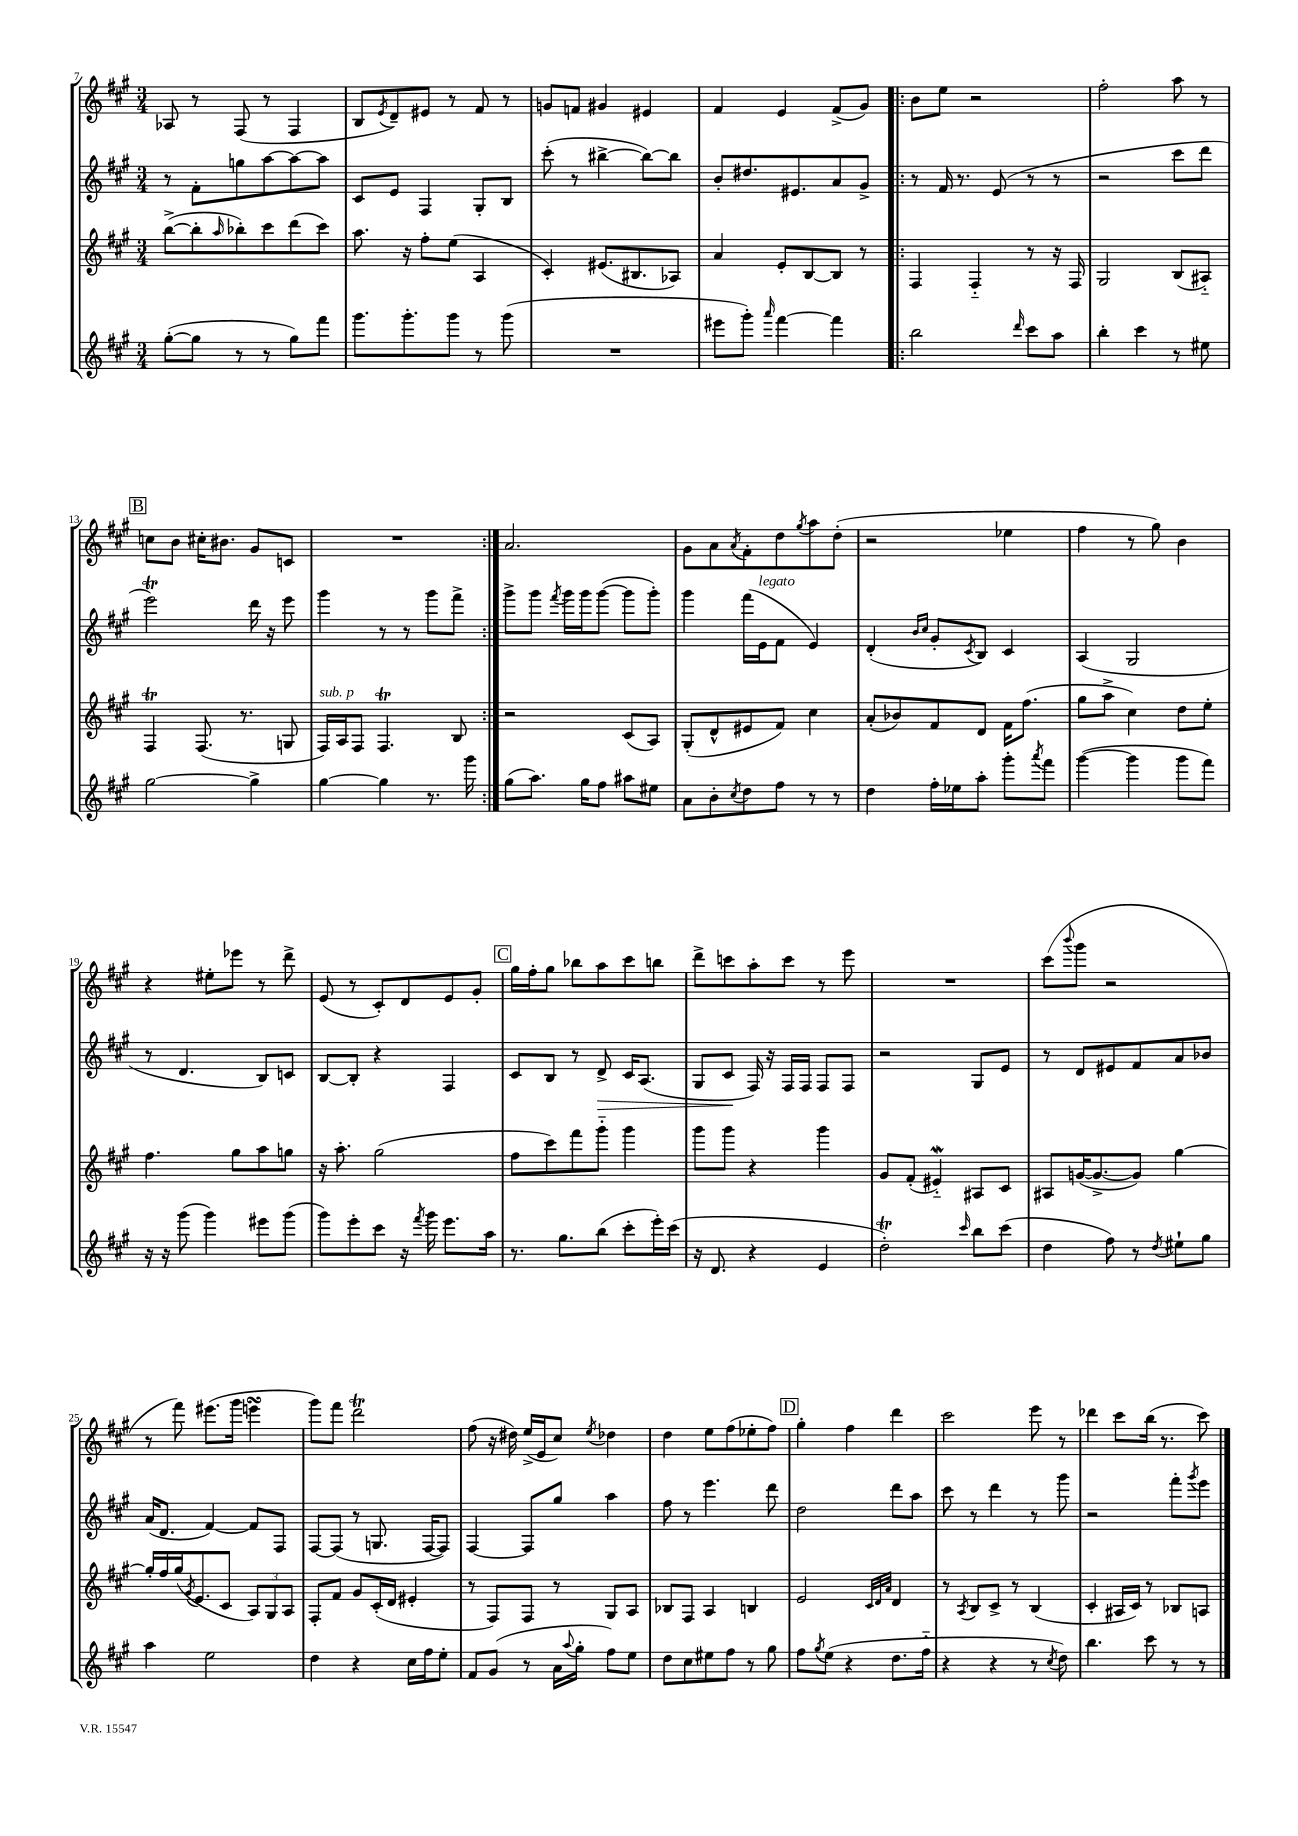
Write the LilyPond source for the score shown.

<<
\new StaffGroup <<
\new Staff = "s0" {
    \clef treble \key a \major \numericTimeSignature \time 3/4
    aes8 r8 fis8( r8 fis4 |
    b8 \acciaccatura { e'8 } d'8--) eis'8 r8 fis'8 r8 |
    g'8 f'8 gis'4 eis'4 |
    fis'4 e'4 fis'8->( gis'8) |
    \repeat volta 2 { b'8 e''8 r2 |
    fis''2-. a''8 r8 |
    \mark \markup { \box "B" } c''8 b'8 cis''16-. bis'8. gis'8 c'8 |
    R2. | }
    a'2. |
    gis'8 a'8 \acciaccatura { a'8 } fis'8-. d''8 \acciaccatura { gis''8 } a''8 d''8-.( |
    r2 ees''4 |
    fis''4 r8 gis''8) b'4 |
    r4 eis''8-. ees'''8 r8 d'''8-> |
    e'8( r8 cis'8-.) d'8 e'8 gis'8-. |
    \mark \markup { \box "C" } gis''16 fis''16-. gis''8 bes''8 a''8 cis'''8 b''8 |
    d'''8-> c'''8 a''8-. c'''8 r8 e'''8 |
    R2. |
    cis'''8( \appoggiatura { b'''8 } gis'''8 r2 |
    r8 fis'''8) eis'''8.( gis'''16 e'''4\turn |
    gis'''8) fis'''8 d'''2\trill |
    fis''8( r16 dis''16) e''16->( e'16 cis''8) \acciaccatura { e''8 } des''4 |
    d''4 e''8 fis''8( ees''8-. fis''8) |
    \mark \markup { \box "D" } gis''4-. fis''4 d'''4 |
    cis'''2 e'''8 r8 |
    des'''4 cis'''8 b''16( r8. cis'''8) \bar "|." |
}
\new Staff = "s1" {
    \clef treble \key a \major \numericTimeSignature \time 3/4
    r8 fis'8-. g''8 a''8~ a''8~ a''8 |
    cis'8 e'8 fis4 gis8-. b8 |
    cis'''8-.( r8 bis''4~-> bis''8~) bis''8 |
    b'8-. dis''8. eis'8. a'8 gis'8-> |
    \repeat volta 2 { r8 fis'16 r8. e'8( r8 r8 |
    r2 cis'''8 d'''8 |
    \mark \markup { \box "B" } e'''2\trill) d'''16 r16 e'''8 |
    gis'''4 r8 r8 gis'''8 fis'''8-> | }
    gis'''8-> gis'''8 \acciaccatura { fis'''8 } gis'''16 gis'''16 gis'''8~( gis'''8 gis'''8-.) |
    gis'''4 fis'''16( e'16^\markup { \italic "legato" } fis'8 e'4) |
    d'4-.( \grace { b'16 cis''16 } gis'8-. \acciaccatura { cis'8 } b8) cis'4 |
    a4( gis2 |
    r8 d'4. b8) c'8 |
    b8~ b8-. r4 fis4 |
    \mark \markup { \box "C" } cis'8 b8 r8 d'8->\> cis'16 a8.( |
    gis8 cis'8\! fis16) r16 fis16 fis16 fis8 fis8 |
    r2 gis8 e'8 |
    r8 d'8 eis'8 fis'8 a'8 bes'8 |
    a'16( d'8. fis'4~) fis'8 fis8 |
    fis8~ fis8( r8 g8. fis16~ fis8) |
    fis4~ fis8 gis''8 a''4 |
    fis''8 r8 e'''4. d'''8 |
    \mark \markup { \box "D" } d''2 d'''8 a''8 |
    cis'''8 r8 d'''4 r8 gis'''8 |
    r2 fis'''8-. \acciaccatura { gis'''8 } e'''8 \bar "|." |
}
\new Staff = "s2" {
    \clef treble \key a \major \numericTimeSignature \time 3/4
    b''8~->( b''8-. \grace { a''16 } bes''8-.) cis'''8 d'''8( cis'''8) |
    a''8. r16 fis''8-. e''8( a4 |
    cis'4-.) eis'8.( bis8. aes8) |
    a'4 e'8-. b8~ b8 r8 |
    \repeat volta 2 { fis4 fis4-_ r8 r16 fis16 |
    gis2 b8( ais8-_) |
    \mark \markup { \box "B" } fis4\trill fis8.( r8. g8 |
    fis16^\markup { \italic "sub. p" }) a16 fis8 fis4.\trill b8 | }
    r2 cis'8( a8) |
    gis8-.( d'8-^ eis'8 fis'8) cis''4 |
    a'8-.( bes'8) fis'8 d'8 fis'16 fis''8.( |
    gis''8 a''8-> cis''4) d''8 e''8-. |
    fis''4. gis''8 a''8 g''8 |
    r16 a''8.-. gis''2( |
    \mark \markup { \box "C" } fis''8 cis'''8) fis'''8 gis'''8-_ gis'''4 |
    gis'''8 gis'''8 r4 gis'''4 |
    gis'8 fis'8-.( eis'4-_\mordent) ais8 cis'8 |
    ais8 g'16~( g'8.~-> g'8) gis''4~ |
    gis''16-. fis''16 gis''16( \acciaccatura { gis'8 } e'8. cis'8 \tuplet 3/2 { a8) gis8 a8 } |
    fis8-. fis'8 gis'8 cis'16-.( d'16 eis'4-. |
    r8 fis8) fis8 r8 gis8 a8 |
    bes8 fis8 a4 b4 |
    \mark \markup { \box "D" } e'2 \grace { cis'32 d'32 a'32 } d'4 |
    r8 \acciaccatura { a8 } b8 cis'8-> r8 b4( |
    cis'4-. ais16 cis'16) r8 bes8 a8 \bar "|." |
}
\new Staff = "s3" {
    \clef treble \key a \major \numericTimeSignature \time 3/4
    gis''8~-.( gis''8 r8 r8 gis''8) fis'''8 |
    gis'''8. gis'''8.-. gis'''8 r8 gis'''8( |
    R2. |
    eis'''8 gis'''8-.) \grace { a'''16 } fis'''4~ fis'''4 |
    \repeat volta 2 { b''2 \grace { d'''16 } cis'''8 a''8 |
    b''4-. cis'''4 r8 eis''8 |
    \mark \markup { \box "B" } gis''2~ gis''4-> |
    gis''4~ gis''4 r8. gis'''16 | }
    gis''8( a''8.) gis''16 fis''8 ais''8 eis''8 |
    a'8 b'8-. \acciaccatura { cis''8 } d''8 fis''8 r8 r8 |
    d''4 fis''16-. ees''16 a''8-. gis'''8-. \acciaccatura { a'''8 } fis'''8 |
    gis'''4~( gis'''4 gis'''8 fis'''8) |
    r16 r16 gis'''8( gis'''4) eis'''8 gis'''8( |
    gis'''8) e'''8-. cis'''8 r16 \acciaccatura { fis'''8 } gis'''16 e'''8. a''16 |
    \mark \markup { \box "C" } r8. gis''8. b''8( cis'''8-. e'''16-.) cis'''16( |
    r16 d'8. r4 e'4 |
    d''2-.\trill) \grace { cis'''16 } b''8 cis'''8( |
    d''4 fis''8) r8 \acciaccatura { d''8 } eis''8-! gis''8 |
    a''4 e''2 |
    d''4 r4 cis''16 fis''16 e''8-. |
    fis'8 gis'8( r8 a'16 \appoggiatura { a''8 } gis''16-. fis''8) e''8 |
    d''8 cis''8 eis''8 fis''8 r8 gis''8 |
    \mark \markup { \box "D" } fis''8 \acciaccatura { gis''8 } e''8( r4 d''8. fis''16-_ |
    r4 r4 r8 \acciaccatura { cis''8 } d''8) |
    b''4. cis'''8 r8 r8 \bar "|." |
}
>>
>>
\layout { \context { \Score currentBarNumber = #7 } }
